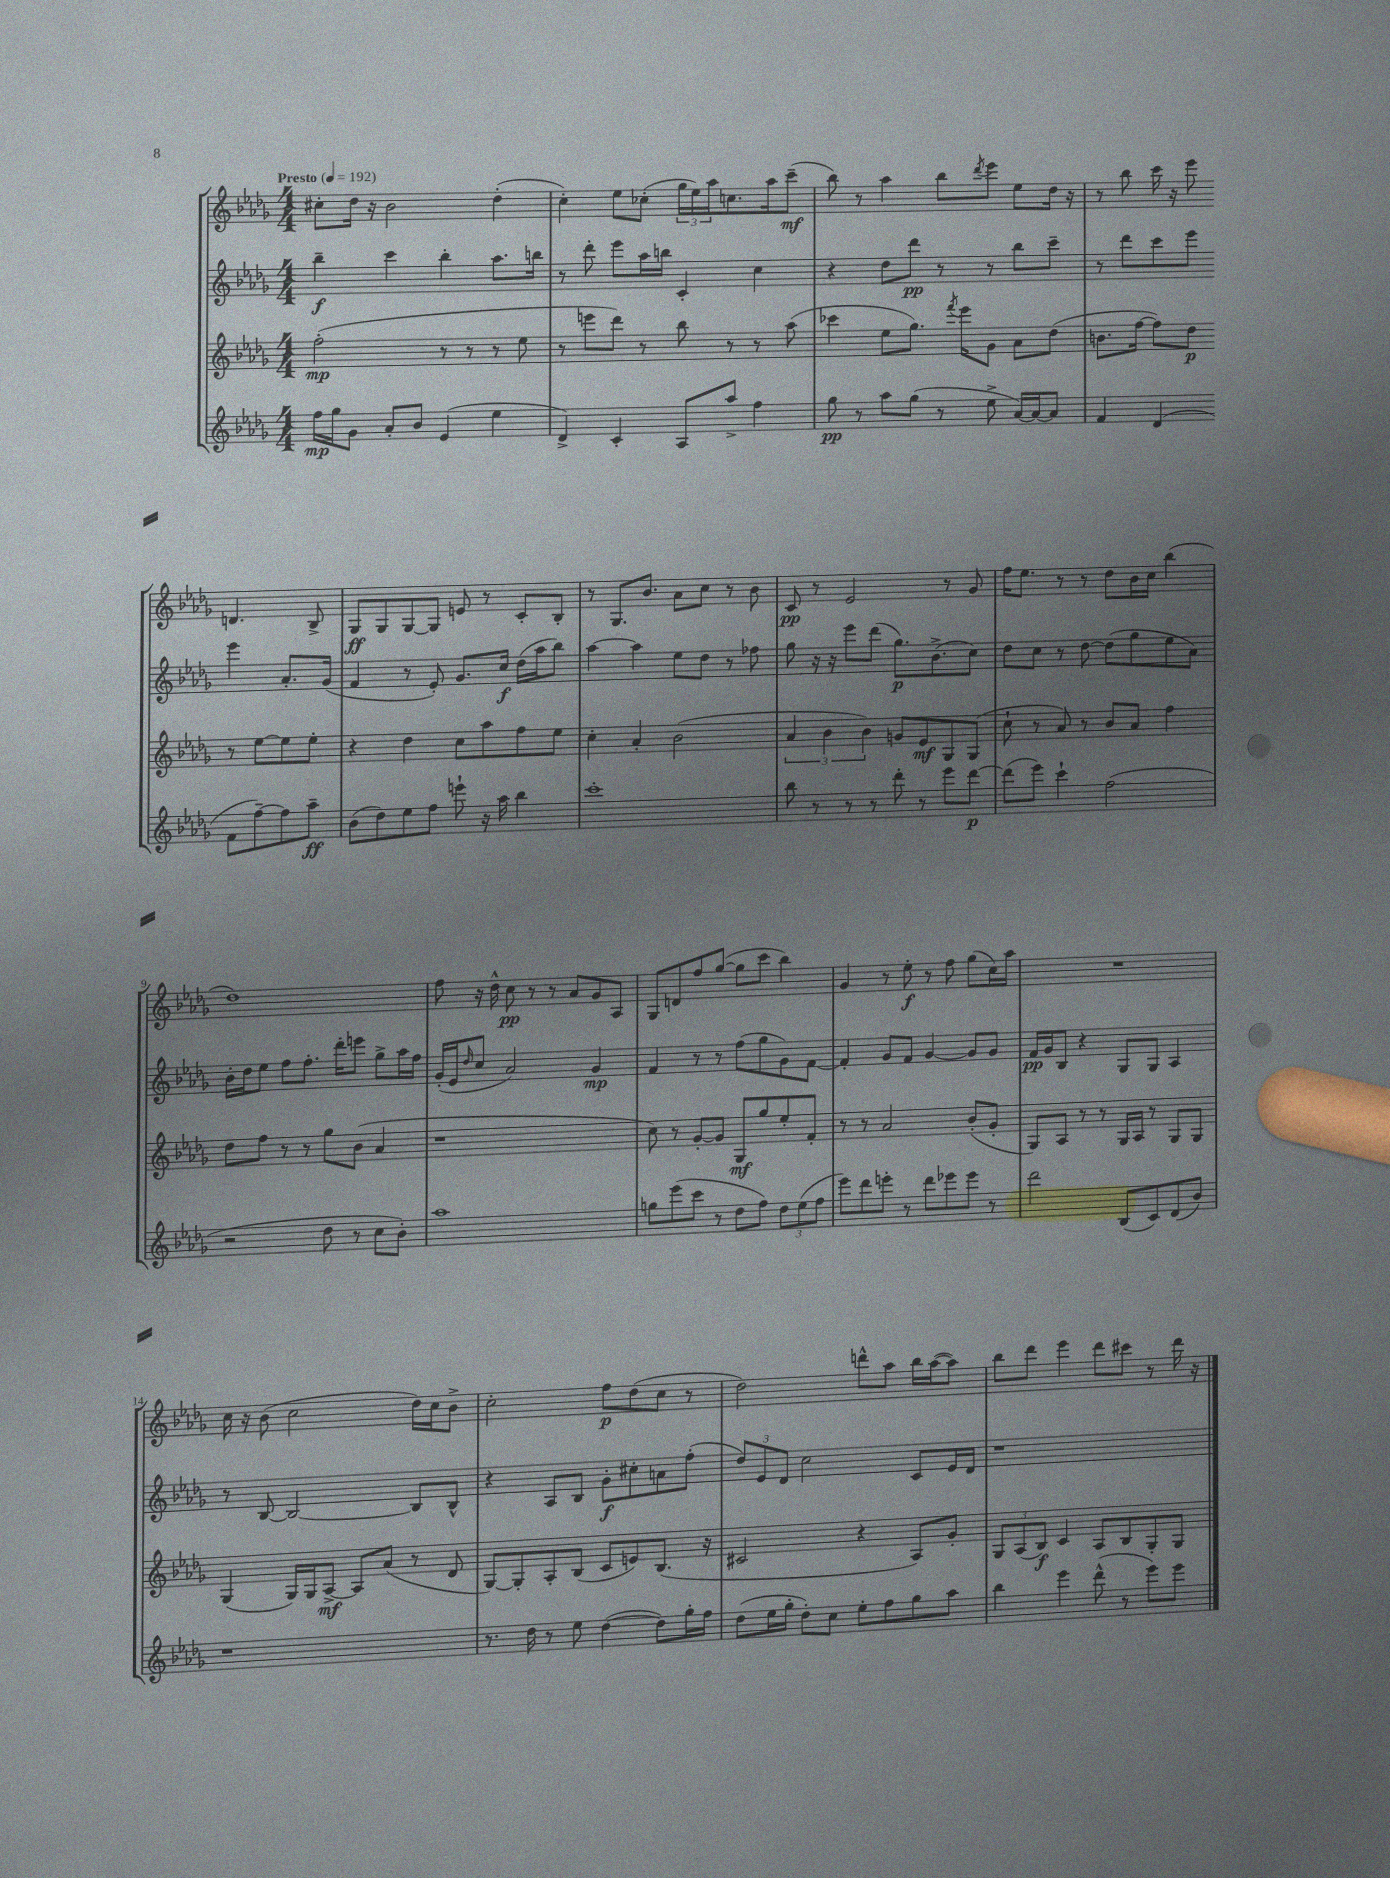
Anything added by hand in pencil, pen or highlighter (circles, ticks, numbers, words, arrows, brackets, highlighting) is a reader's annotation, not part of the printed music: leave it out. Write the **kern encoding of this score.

**kern	**kern	**kern	**kern
*staff4	*staff3	*staff2	*staff1
*clefG2	*clefG2	*clefG2	*clefG2
*k[b-e-a-d-g-]	*k[b-e-a-d-g-]	*k[b-e-a-d-g-]	*k[b-e-a-d-g-]
*M4/4	*M4/4	*M4/4	*M4/4
*MM192	*MM192	*MM192	*MM192
16ff	(2ff'	4bb-~	8cc#'
16gg-	.	.	.
8g-	.	.	16dd-
.	.	.	16r
8a-'	.	4ccc	2b-
8b-	.	.	.
(4e-	8r	4bb-'	.
.	8r	.	.
4ee-	8r	8.aa-	(4dd-'
.	8ee-	.	.
.	.	16bb	.
=	=	=	=
4d-^)	8r	8r	4cc')
.	8eee	8ddd-'	.
4c'	8ddd-)	8eee-	8ee-
.	8r	16aa-	(8cc-'
.	.	16bb	.
8A-	8bb-	4c'	24gg-
.	.	.	24ee-)
.	.	.	24aa-
8aa-^	8r	.	8.cc
4ff	8r	4cc	.
.	.	.	16aa-
.	(8aa-	.	(8ccc~
=	=	=	=
8gg-	4ccc-	4r	8bb-)
8r	.	.	8r
8aa-	8ee-	8dd-	4aa-
(8gg-	8.gg-)	8ddd-	.
8r	.	8r	8bb-
.	8qfff	.	.
.	16eee-	.	.
.	.	.	8qddd-
8ee-^	8g-	8r	8eee-
[16a-)	8a-	8bb-	8ee-
16a-_	.	.	.
8a-]	(8dd-	8ccc~	16dd-
.	.	.	16r
=	=	=	=
4f	8.b	8r	8r
.	.	8ddd-	8bb-
.	[16ff	.	.
(4d-	8ff])	8ccc	16ccc
.	.	.	16r
.	8dd-	8eee-	8eee-
8f	8r	4eee-	4.d
[8ff~)	[8ee-	.	.
8ff]	8ee-]	8.a-'	.
8aa-~	8ee-'	.	8B-^
.	.	(16g-	.
=	=	=	=
(8b-	4r	4f	8G-
8dd-)	.	.	8G-
8ee-	4dd-	8r	[8G-
8ff	.	8e-')	8G-]
8eee`	8cc	8.g-	8e
16r	8aa-	.	8r
16aa-	.	16cc	.
4bb-	8ff	(16dd-	8c'
.	.	16aa-	.
.	8ee-	8bb-)	8B-'
=	=	=	=
1ccc'	4cc'	[4aa-	8r
.	.	.	8.G-
.	4a-'	4aa-]	.
.	.	.	8.b-
.	(2b-	8ee-	8a-
.	.	8dd-	8cc
.	.	8r	8r
.	.	8ff-	8b-
=	=	=	=
8bb-	6a-	8gg-	8c
8r	.	16r	8r
.	6b-	.	.
.	.	16r	.
8r	.	8eee-	2e-
.	6b-)	.	.
8r	.	(8ddd-	.
8ddd-'	8g	8.gg-)	.
8r	8e-	.	.
.	.	(8.b-^	.
8eee-	8G-	.	8r
[8ddd-	(8G-	8cc)	8g-
=	=	=	=
(8ddd-]	8cc`	8dd-	16ff
.	.	.	8.ee-
8eee-)	8r	8cc	.
4ccc`	8a-)	8r	8r
.	8r	[8dd-	8r
(2ff	8b-	(8dd-]	8dd-
.	8a-	8gg-	16b-
.	.	.	16cc
.	4ff	8ee-	(4bb-
.	.	8a-)	.
=	=	=	=
2r	8dd-	16b-'	1dd-)
.	.	16dd-	.
.	8ff	8ee-	.
.	8r	8ff	.
.	8r	8.ff'	.
8dd-	8gg-	.	.
.	.	16ddd-'	.
8r	(8b-	8eee	.
8cc	4a-	8gg-^	.
8b-')	.	16aa-	.
.	.	16ff	.
=	=	=	=
1aa-	1r	(16g-'	8ff
.	.	16e-	.
.	.	16qqdd-	.
.	.	8cc	16r
.	.	.	16dd-^^
.	.	2a-)	8cc
.	.	.	8r
.	.	.	8r
.	.	.	8a-
.	.	4g-	8g-
.	.	.	8A-
=	=	=	=
8gg	8cc)	4f	8G-
(8eee-	8r	.	8d
8ccc	[8g-'	8r	8ff
8r	8g-]	8r	([8gg-
8dd-	8G-	(8ff	8gg-]
8ff)	8gg-	8gg-	8ccc
12dd-	8ee-'	8g-)	4bb-)
(12ee-	.	.	.
.	8f'	[8f	.
12ff	.	.	.
=	=	=	=
8eee-)	8r	4f']	4g-
8ddd-	8r	.	.
8eee'	2a-	8g-	8r
8r	.	8f	8ee-'
8ddd-	.	[4g-	8r
8eee-	.	.	8ff
8eee-	(8b-'	8g-]	(8gg-
8r	8g-'	8g-	16cc)
.	.	.	16aa-
=	=	=	=
2ddd-	8G-)	16f	1r
.	.	16g-	.
.	8A-	8B-	.
.	8r	4r	.
.	8r	.	.
(8B-	16G-	8G-	.
.	16A-	.	.
8c)	8r	8G-	.
(8d-	8G-	4A-	.
8b-)	8G-	.	.
=	=	=	=
1r	(4G-	8r	16cc
.	.	.	16r
.	.	[8B-	(8b-
.	16G-)	2B-_	2cc
.	16G-	.	.
.	[8A-^	.	.
.	8A-]	.	.
.	(8a-	.	.
.	8r	8B-]	16dd-)
.	.	.	16cc
.	8d-	8B-^^	8b-^
=	=	=	=
8.r	[8G-)	4r	2cc'
.	8G-']	.	.
16dd-	.	.	.
8r	8A-'	8A-	.
8ee-	(8B-	8B-	.
([4dd-	8c	8g-'	8ff
.	8e)	8cc#'	(8dd-
8dd-])	(8.B-	8a	8cc
16gg-'	.	(8ff'	8r
16ff	16r	.	.
=	=	=	=
(8dd-	2c#	12dd-)	2dd-)
.	.	12e-	.
16ee-	.	.	.
.	.	12d-	.
16gg-'	.	.	.
8dd-')	.	2cc	.
8cc	.	.	.
8ee-'	4r	.	8ddd^^
8ff	.	.	8aa-
8gg-	8A-)	8c	16bb-
.	.	.	([16aa-
8aa-	8g-'	16e-	8aa-])
.	.	16d-	.
=	=	=	=
4bb-	12G-	1r	8bb-
.	(12A-	.	.
.	.	.	8ddd-
.	12B-)	.	.
4eee-	4c	.	4eee-
(8ddd-^^	8A-	.	8ddd-
8r	8B-	.	8ccc#
8eee-)	8G-'	.	8r
8eee-	8G-	.	16ddd-
.	.	.	16r
==	==	==	==
*-	*-	*-	*-
